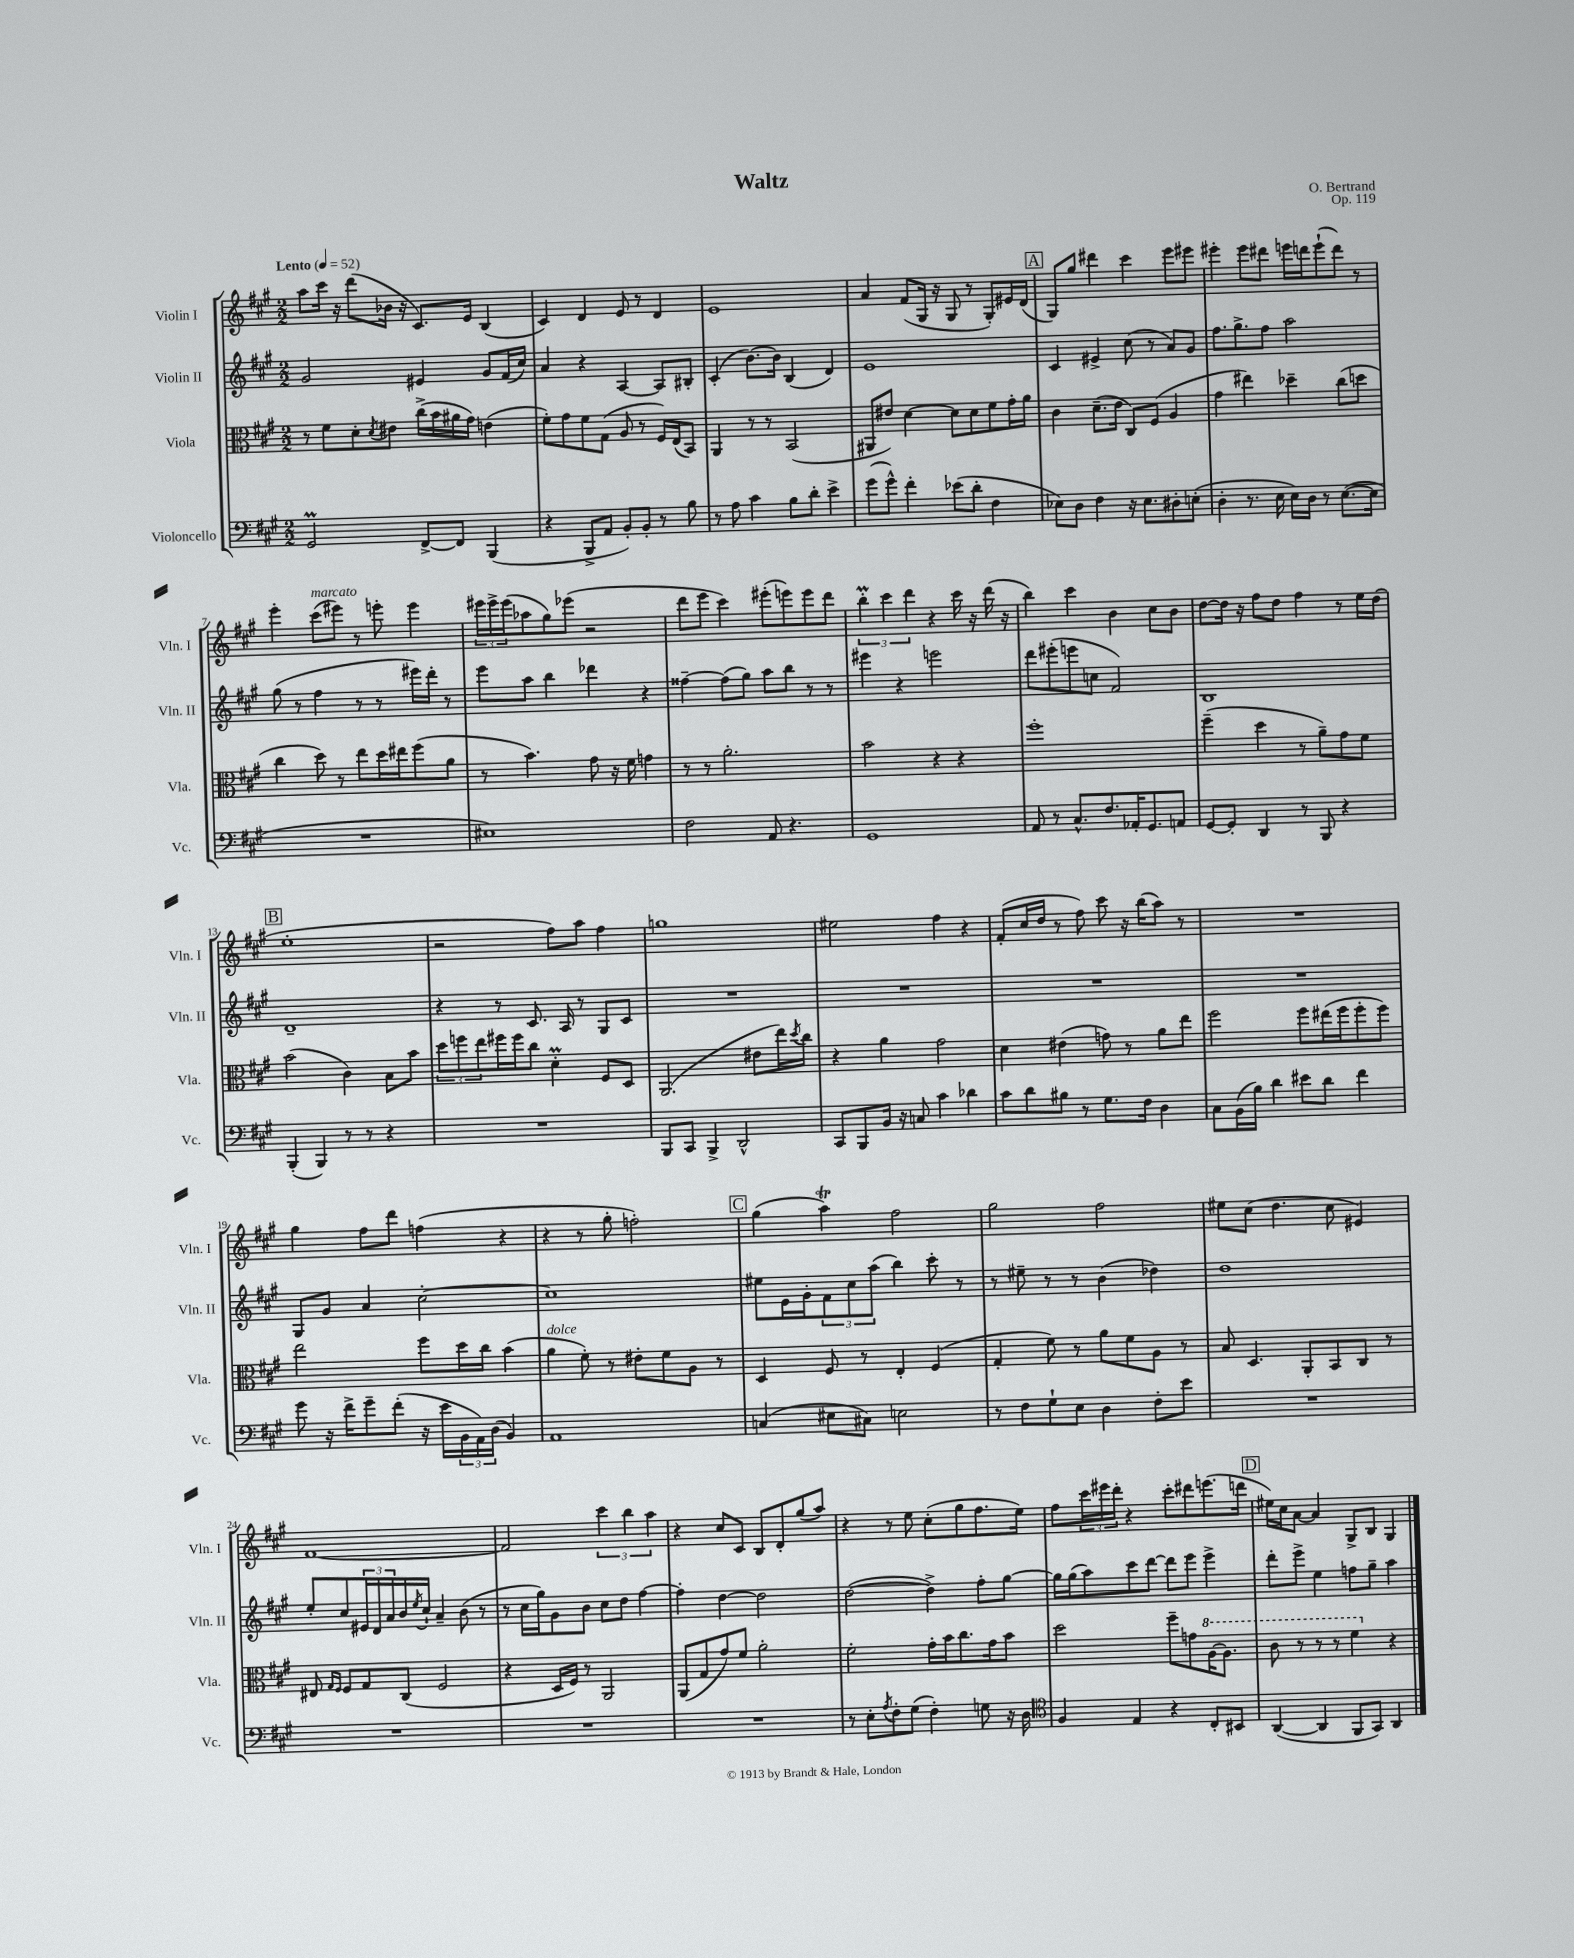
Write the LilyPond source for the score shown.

\header { title = "Waltz" composer = "O. Bertrand" opus = "Op. 119" }
<<
\new StaffGroup <<
\new Staff = "s0" \with { instrumentName = "Violin I" shortInstrumentName = "Vln. I" } {
    \clef treble \key a \major \numericTimeSignature \time 2/2 \tempo "Lento" 4 = 52
    a''8 cis'''16 r16 d'''8( bes'16 r16 cis'8.) e'16 b4( |
    cis'4) d'4 e'8 r8 d'4 |
    e'1 |
    a'4 fis'8( gis16 r16 gis8 r8 gis8-.) eis'16 d'16( |
    \mark \markup { \box "A" } gis8) gis''8 dis'''4 cis'''4 e'''8 eis'''8 |
    eis'''4-. eis'''8 dis'''8 e'''16 d'''16 e'''8-!( d'''8) r8 |
    e'''4-. cis'''8^\markup { \italic "marcato" }( eis'''8) r8 e'''8-. e'''4 |
    \tuplet 3/2 { eis'''16 eis'''16-> eis'''16( } aes''8 gis''8) ees'''8( r2 |
    d'''8 e'''8 cis'''4) eis'''8-.( e'''8) e'''8 d'''8 |
    \tuplet 3/2 { b''4-.\prall cis'''4 d'''4 } r4 cis'''16 r16 d'''16( r16 |
    b''4) cis'''4 b'4 cis''8 b'8 |
    d''8~ d''16 r16 fis''8 d''8 fis''4 r8 e''16 d''16( |
    \mark \markup { \box "B" } e''1-. |
    r2 fis''8) a''8 fis''4 |
    g''1 |
    eis''2 fis''4 r4 |
    fis'8-.( cis''16 d''16 r8 fis''8) cis'''8 r16 b''16( a''8) r8 |
    R1 |
    gis''4 fis''8 d'''8 f''4( r4 |
    r4 r8 gis''8-. f''2-.) |
    \mark \markup { \box "C" } gis''4( a''4\trill) fis''2 |
    gis''2 fis''2 |
    eis''8 cis''8( d''4. cis''8 eis'4) |
    fis'1~ |
    fis'2 \tuplet 3/2 { cis'''4 b''4 a''4 } |
    r4 cis''8 cis'8 b8 d'8-. gis''8( a''8) |
    r4 r8 e''8 cis''8-.( gis''8 fis''8. e''16) |
    fis''8 \tuplet 3/2 { cis'''16 eis'''16 d'''16-. } r4 cis'''8-. dis'''8 e'''8.( d'''16 |
    \mark \markup { \box "D" } eis''16) cis''16 a'8~ a'4 gis8-> b8 gis4 \bar "|." |
}
\new Staff = "s1" \with { instrumentName = "Violin II" shortInstrumentName = "Vln. II" } {
    \clef treble \key a \major \numericTimeSignature \time 2/2
    gis'2 eis'4 gis'8 fis'16( cis''16) |
    a'4 r4 a4~ a8 bis8-. |
    cis'4-.( b'8.~) b'16 b4( d'4) |
    e'1 |
    \mark \markup { \box "A" } cis'4 eis'4-> cis''8( r8 a'8) gis'8 |
    fis''8. gis''8.-> fis''8 a''2 |
    gis''8( r8 fis''4 r8 r8 eis'''16) d'''16-. r8 |
    e'''8 a''8 b''4 des'''4 r4 |
    fisis''4~-- fisis''8( gis''8) a''8 b''8 r8 r8 |
    eis'''4 r4 e'''2 |
    d'''8 eis'''8-.( e'''8 c''8 fis'2) |
    b1 |
    \mark \markup { \box "B" } d'1-- |
    r4 r8 cis'8. a16 r8 gis8 cis'8 |
    R1 |
    R1 |
    R1 |
    R1 |
    gis8 gis'8 a'4 cis''2~-. |
    cis''1 |
    \mark \markup { \box "C" } eis''8 e'16 gis'16-. \tuplet 3/2 { fis'8 cis''8 a''8( } b''4) cis'''8-. r8 |
    r8 eis''8-- r8 r8 b'4( des''4) |
    d''1 |
    e''8-. cis''8 \tuplet 3/2 { eis'16 d'16 a'16 } b'16 \acciaccatura { e''8 } cis''16-! a'4-- b'8( r8 |
    r8 cis''16 gis''16) gis'8 b'8 cis''8 d''8 fis''4~ |
    fis''4-. d''4~ d''2 |
    d''2~( d''4->) fis''8-. gis''8~ |
    gis''16 gis''16( a''8) cis'''8 d'''8~ d'''8 e'''8 e'''4-> |
    \mark \markup { \box "D" } d'''8-. e'''8-> e''4 f''8 gis''8-- a''4 \bar "|." |
}
\new Staff = "s2" \with { instrumentName = "Viola" shortInstrumentName = "Vla." } {
    \clef alto \key a \major \numericTimeSignature \time 2/2
    r8 fis'8 d'8-. \acciaccatura { d'8 } eis'8 cis''16->( b'16 ais'16 gis'16) e'4( |
    fis'8-.) gis'8 fis'8 gis8( a8 r8 fis16) e16( b,8) |
    a,4 r8 r8 b,2( |
    ais,8 eis'8) d'4~ d'8 d'8 fis'8 gis'16-. a'16 |
    \mark \markup { \box "A" } cis'4 d'8.--( e'16 cis8) fis8( a4 |
    gis'4 eis''4) des''4-- cis''8( d''8 |
    cis''4 d''8) r8 e''8 d''16 eis''16 fis''8( a'8 |
    r8 b'4.) gis'8 r16 fis'16 g'4 |
    r8 r8 a'2.-. |
    b'2 r4 r4 |
    fis''1-. |
    fis''4--( d''4 r8 a'8--) gis'8 fis'8 |
    \mark \markup { \box "B" } b'2( cis'4) b8 b'8 |
    \tuplet 3/2 { d''8 f''8 e''8 } fis''16 fis''16 cis''8 d'4-.\prall fis8 d8 |
    a,2.( eis'8 e''16) \acciaccatura { d''8 } cis''16 |
    r4 a'4 gis'2 |
    d'4 eis'4( g'8) r8 a'8 e''8 |
    fis''2 fis''8 eis''16( fis''16 fis''8-. fis''8) |
    e''2 fis''8 d''16 cis''16 b'4( |
    a'4^\markup { \italic "dolce" } fis'8-.) r8 eis'8-. fis'8 a8 r8 |
    \mark \markup { \box "C" } d4 fis8 r8 e4-. fis4( |
    gis4-. fis'8) r8 a'8 fis'8 a8 r8 |
    b8 d4. a,8-. b,8 cis8 r8 |
    eis8 \grace { gis16 fis16 } fis8 gis8 cis8( fis2 |
    r4 d16 fis16) r8 a,2 |
    a,8( gis8 gis'8) fis'8 a'2-. |
    fis'2-. gis'16-. b'16 cis''8. gis'16 b'8 |
    d''2 fis''8-- g'8 \ottava #1 a'16~ a'8. |
    \mark \markup { \box "D" } cis''8 r8 r8 r8 fis''4 \ottava #0 r4 \bar "|." |
}
\new Staff = "s3" \with { instrumentName = "Violoncello" shortInstrumentName = "Vc." } {
    \clef bass \key a \major \numericTimeSignature \time 2/2
    gis,2\prall fis,8~-> fis,8 b,,4( |
    r4 b,,8-> a,8 b,8-.) b,8-. r8 b8 |
    r8 a8 cis'4 b8 d'8-. e'4-> |
    gis'8( gis'8-^) fis'4-. ees'8( d'8-. fis4 |
    \mark \markup { \box "A" } ees8) d8 fis4 r16 ees8. dis8-. e8-.( |
    d4-. r8. e16 e16) d16 r8 e8.~( e16 |
    R1 |
    eis1) |
    fis2 a,8 r4. |
    gis,1 |
    a,8 r8 cis8.-^ fis8. aes,16-. gis,8. a,8 |
    gis,8~ gis,8-. d,4 r8 b,,8 r4 |
    \mark \markup { \box "B" } b,,4-.( b,,4) r8 r8 r4 |
    R1 |
    b,,8 cis,8 b,,4-> d,2-^ |
    cis,8 b,,8 b,16 r16 c8 cis'4 des'4 |
    cis'8 d'8 bis8 r8 gis8. fis16 d4 |
    cis8 b,16( b16) d'4 eis'8 d'8 fis'4 |
    gis'8 r16 fis'16-> gis'8-- fis'8-.( r16 e'16 \tuplet 3/2 { b,16 a,16) d16( } b,4) |
    a,1 |
    \mark \markup { \box "C" } c4( eis8 cis8) e2 |
    r8 fis8 gis8-! e8 d4 fis8-. e'8 |
    R1 |
    R1 |
    R1 |
    R1 |
    r8 e8-. \acciaccatura { a8 } fis8-. gis8( fis4-.) g8 r16 d16 |
    \clef tenor fis4 e4 r4 cis8-. bis,8 |
    \mark \markup { \box "D" } a,4~( a,4 fis,8 gis,8) a,4 \bar "|." |
}
>>
>>
